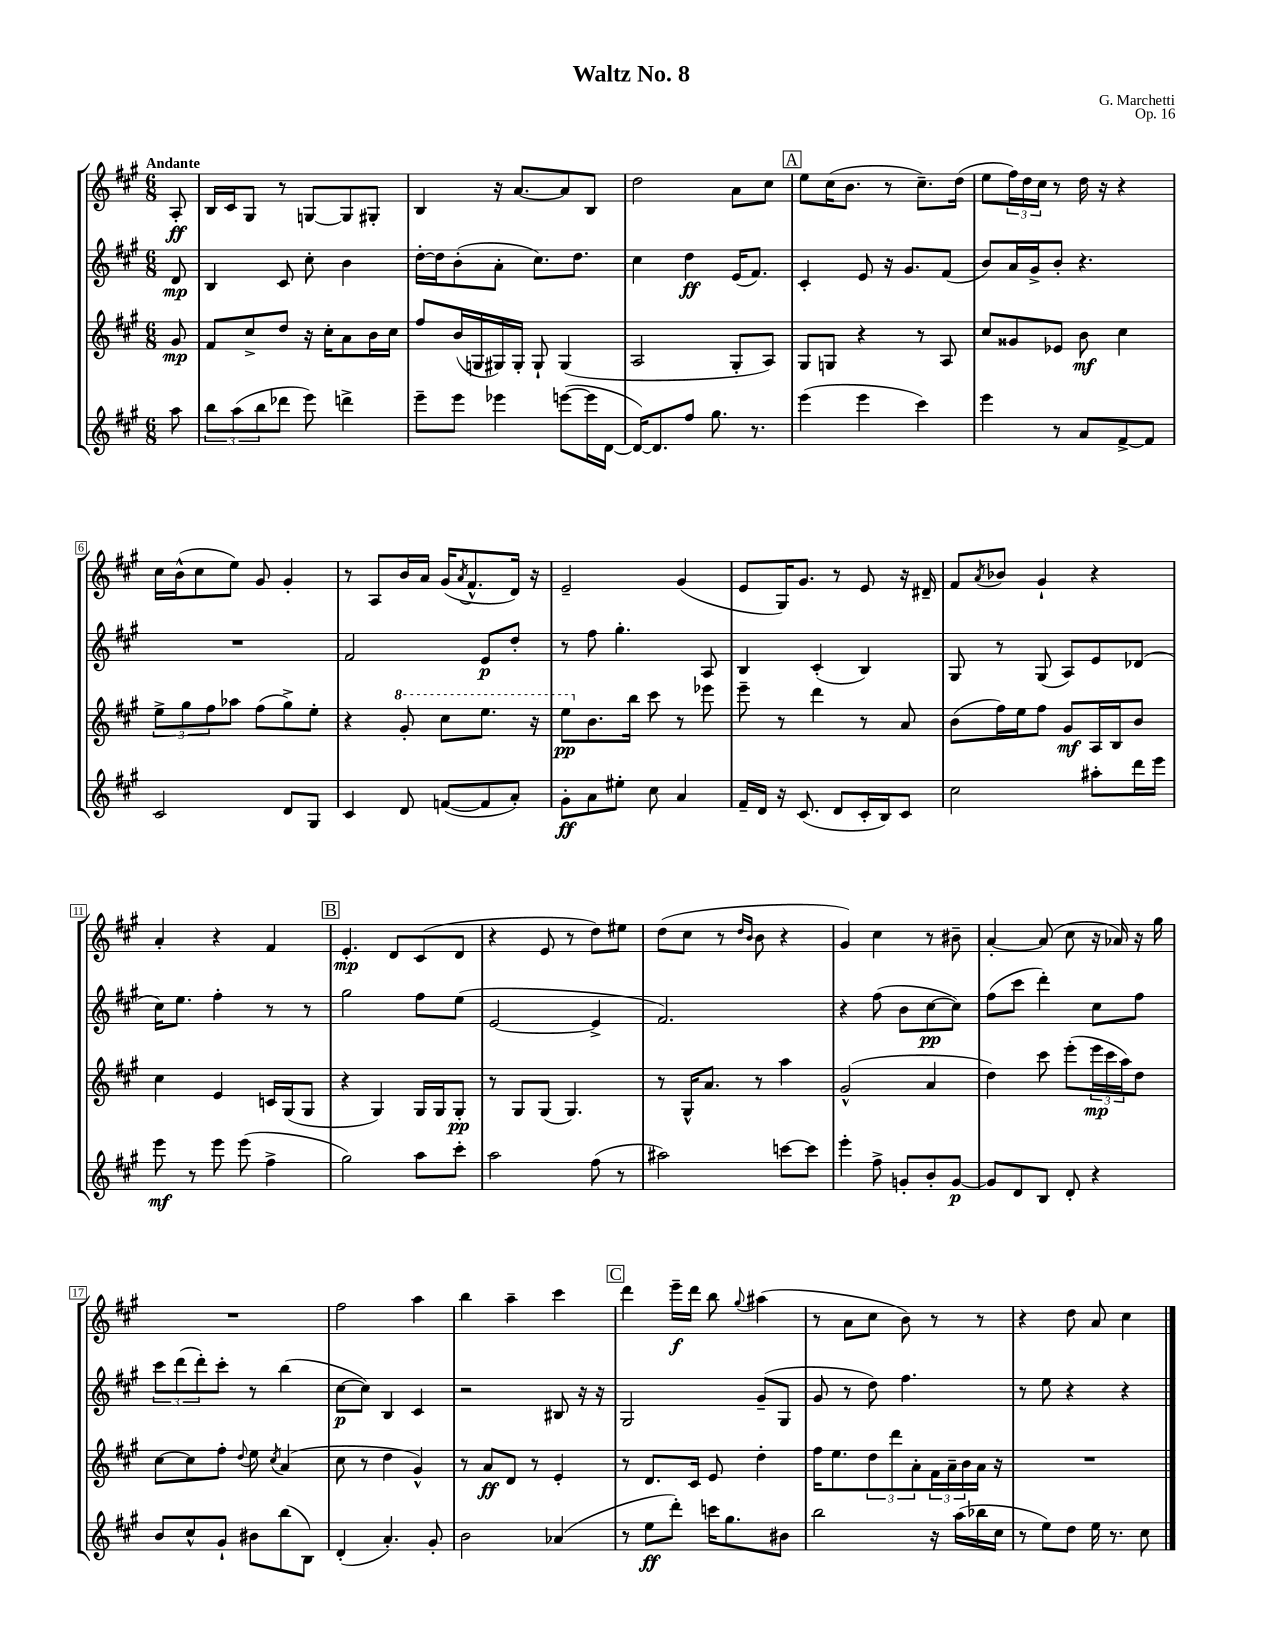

**kern	**dynam	**kern	**dynam	**kern	**dynam	**kern	**dynam
*part4	*part4	*part3	*part3	*part2	*part2	*part1	*part1
*staff4	*staff4	*staff3	*staff3	*staff2	*staff2	*staff1	*staff1
*clefG2	*	*clefG2	*	*clefG2	*	*clefG2	*
*k[f#c#g#]	*	*k[f#c#g#]	*	*k[f#c#g#]	*	*k[f#c#g#]	*
*M6/8	*	*M6/8	*	*M6/8	*	*M6/8	*
=	=	=	=	=	=	=	=
!	!	!	!	!	!	!LO:TX:a:B:t=Andante	!
8aa\	.	8g#/	mp	8d/	mp	8A'/	ff
=1	=1	=1	=1	=1	=1	=1	=1
12bb\L	.	8f#/L	.	4B/	.	16B/LL	.
.	.	.	.	.	.	16c#/J	.
(12aa\	.	.	.	.	.	.	.
.	.	8cc#^/	.	.	.	8G#/J	.
12bb\	.	.	.	.	.	.	.
8ddd-X\J	.	8dd/J	.	8c#/	.	8r	.
8eee\)	.	16r	.	8cc#'\	.	[8Gn/L	.
.	.	16cc#'\KL	.	.	.	.	.
4dddn^\	.	8a\	.	4b\	.	8G/]	.
.	.	16b\L	.	.	.	8G#X'/J	.
.	.	16cc#\JJ	.	.	.	.	.
=2	=2	=2	=2	=2	=2	=2	=2
8eee~\L	.	8ff#/L	.	[16dd'\LL	.	4B/	.
.	.	.	.	16dd\J]	.	.	.
8eee\J	.	(16b/L	.	(8b'\	.	.	.
.	.	16Gn/	.	.	.	.	.
4eee-X\	.	16G#X/)	.	8a'\J	.	16r	.
.	.	16G#'/JJ	.	.	.	[8.a/L	.
.	.	8G#`/	.	8.cc#\L)	.	.	.
([8eeen\L	.	(4G#/	.	.	.	8a/]	.
.	.	.	.	8.dd\J	.	.	.
16eee\L]	.	.	.	.	.	8B/J	.
[16d\JJ	.	.	.	.	.	.	.
=3	=3	=3	=3	=3	=3	=3	=3
16d/KL_)	.	2A/	.	4cc#\	.	2dd\	.
8.d/]	.	.	.	.	.	.	.
8ff#/J	.	.	.	4dd\	ff	.	.
8.gg#\	.	.	.	.	.	.	.
.	.	8G#'/L	.	(16e/KL	.	8a\L	.
8.r	.	.	.	8.f#/J)	.	.	.
.	.	8A/J)	.	.	.	8cc#\J	.
!!LO:REH:place=s1:t=A
=4	=4	=4	=4	=4	=4	=4	=4
(4eee\	.	8G#/L	.	4c#'/	.	8ee\L	.
.	.	8Gn/J	.	.	.	(16cc#\K	.
.	.	.	.	.	.	8.b\J	.
4eee\	.	4r	.	8e/	.	.	.
.	.	.	.	16r	.	8r	.
.	.	.	.	8.g#/L	.	.	.
4ccc#\)	.	8r	.	.	.	8.cc#~\L)	.
.	.	8A/	.	(8f#/J	.	.	.
.	.	.	.	.	.	(16dd\Jk	.
=5	=5	=5	=5	=5	=5	=5	=5
4eee\	.	8cc#/L	.	8b/L)	.	8ee\L	.
.	.	8g##X/	.	16a/L	.	24ff#\L)	.
.	.	.	.	.	.	24dd\	.
.	.	.	.	16g#^/J	.	.	.
.	.	.	.	.	.	24cc#\JJ	.
8r	.	8e-X/J	.	8b'/J	.	8r	.
8a/L	.	8b\	mf	4.r	.	16dd\	.
.	.	.	.	.	.	16r	.
[8f#^/	.	4cc#\	.	.	.	4r	.
8f#/J]	.	.	.	.	.	.	.
!!LO:LB:g=z
=6	=6	=6	=6	=6	=6	=6	=6
2c#/	.	12ee^\L	.	2.r	.	16cc#\LL	.
.	.	.	.	.	.	(16b^^\J	.
.	.	12gg#\	.	.	.	.	.
.	.	.	.	.	.	8cc#\	.
.	.	12ff#\	.	.	.	.	.
.	.	8aa-X\J	.	.	.	8ee\J)	.
.	.	(8ff#\L	.	.	.	8g#/	.
8d/L	.	8gg#^\)	.	.	.	4g#'/	.
8G#/J	.	8ee'\J	.	.	.	.	.
=7	=7	=7	=7	=7	=7	=7	=7
4c#/	.	4r	.	2f#/	.	8r	.
.	.	.	.	.	.	8A/L	.
*	*	*8va	*	*	*	*	*
8d/	.	8gg#'/	.	.	.	16b/L	.
.	.	.	.	.	.	16a/JJ	.
([8fn/L	.	8ccc#\L	.	.	.	(16g#/KL	.
.	.	.	.	.	.	8qa/	.
.	.	.	.	.	.	8.f#^^/	.
8f/]	.	8.eee\J	.	8e/L	p	.	.
8a'/J)	.	.	.	8dd'/J	.	16d/Jk)	.
.	.	16r	.	.	.	16r	.
=8	=8	=8	=8	=8	=8	=8	=8
8g#'\L	ff	8eee\L	pp	8r	.	2e~/	.
*	*	*X8va	*	*	*	*	*
8a\	.	8.b\	.	8ff#\	.	.	.
8ee#X'\J	.	.	.	4.gg#'\	.	.	.
.	.	16bb\Jk	.	.	.	.	.
8cc#\	.	8ccc#\	.	.	.	.	.
4a/	.	8r	.	.	.	(4g#/	.
.	.	8eee-X\	.	8A/	.	.	.
=9	=9	=9	=9	=9	=9	=9	=9
16f#~/LL	.	8eee~\	.	4B/	.	8e/L	.
16d/JJ	.	.	.	.	.	.	.
16r	.	8r	.	.	.	16G#/K)	.
(8.c#/	.	.	.	.	.	8.g#/J	.
.	.	4ddd\	.	(4c#'/	.	.	.
8d/L	.	.	.	.	.	8r	.
16c#'/L	.	8r	.	4B/)	.	8e/	.
16B/J)	.	.	.	.	.	.	.
8c#/J	.	8a/	.	.	.	16r	.
.	.	.	.	.	.	16d#X~/	.
=10	=10	=10	=10	=10	=10	=10	=10
2cc#\	.	(8b\L	.	8G#/	.	8f#/L	.
.	.	.	.	.	.	8qa/	.
.	.	16ff#\L)	.	8r	.	8b-X/J	.
.	.	16ee\J	.	.	.	.	.
.	.	8ff#\J	.	(8G#/	.	4g#`/	.
.	.	8g#/L	mf	8A/L)	.	.	.
8aa#X'\L	.	16A/L	.	8e/	.	4r	.
.	.	16B/J	.	.	.	.	.
16ddd\L	.	8b/J	.	(8d-X/J	.	.	.
16eee\JJ	.	.	.	.	.	.	.
!!LO:LB:g=z
=11	=11	=11	=11	=11	=11	=11	=11
8eee\	mf	4cc#\	.	16cc#\KL)	.	4a'/	.
.	.	.	.	8.ee\J	.	.	.
8r	.	.	.	.	.	.	.
8eee\	.	4e/	.	4ff#'\	.	4r	.
(8eee\	.	.	.	.	.	.	.
4ff#^\	.	16cn/LL	.	8r	.	4f#/	.
.	.	(16G#/J	.	.	.	.	.
.	.	8G#/J	.	8r	.	.	.
!!LO:REH:place=s1:t=B
=12	=12	=12	=12	=12	=12	=12	=12
2gg#\)	.	4r	.	2gg#\	.	4.e'/	mp
.	.	4G#/)	.	.	.	.	.
.	.	.	.	.	.	8d/L	.
8aa\L	.	16G#/LL	.	8ff#\L	.	(8c#/	.
.	.	16G#/J	.	.	.	.	.
8ccc#'\J	.	8G#'/J	pp	(8ee\J	.	8d/J	.
=13	=13	=13	=13	=13	=13	=13	=13
2aa\	.	8r	.	[2e/	.	4r	.
.	.	8G#/L	.	.	.	.	.
.	.	(8G#/J	.	.	.	8e/	.
.	.	4.G#/)	.	.	.	8r	.
(8ff#\	.	.	.	4e^/]	.	8dd\L)	.
8r	.	.	.	.	.	8ee#X\J	.
=14	=14	=14	=14	=14	=14	=14	=14
2aa#X\)	.	8r	.	2.f#/)	.	(8dd\L	.
.	.	16G#^^/KL	.	.	.	8cc#\J	.
.	.	8.a/J	.	.	.	.	.
.	.	.	.	.	.	8r	.
.	.	.	.	.	.	16qqdd/LL	.
.	.	.	.	.	.	16qqb/JJ	.
.	.	8r	.	.	.	8b\	.
[8cccn\L	.	4aa\	.	.	.	4r	.
8ccc\J]	.	.	.	.	.	.	.
=15	=15	=15	=15	=15	=15	=15	=15
4eee'\	.	(2g#^^/	.	4r	.	4g#/)	.
8ff#^\	.	.	.	(8ff#\	.	4cc#\	.
8gn'/L	.	.	.	8b\L	.	.	.
8b'/	.	4a/	.	[8cc#\	pp	8r	.
[8g/J	p	.	.	8cc#\J])	.	8b#X~\	.
=16	=16	=16	=16	=16	=16	=16	=16
8g/L]	.	4dd\)	.	(8ff#\L	.	[4a'/	.
8d/	.	.	.	8ccc#\J	.	.	.
8B/J	.	8ccc#\	.	4ddd'\)	.	(8a/]	.
8d'/	.	(8eee'\L	.	.	.	8cc#\	.
4r	.	24eee\L	mp	8cc#\L	.	16r	.
.	.	24ccc#\	.	.	.	.	.
.	.	.	.	.	.	16a-X/)	.
.	.	24aa\J)	.	.	.	.	.
.	.	8dd\J	.	8ff#\J	.	16r	.
.	.	.	.	.	.	16gg#\	.
!!LO:LB:g=z
=17	=17	=17	=17	=17	=17	=17	=17
8b/L	.	[8cc#\L	.	12ccc#\L	.	2.r	.
.	.	.	.	(12ddd\	.	.	.
8cc#^^/	.	8cc#\]	.	.	.	.	.
.	.	.	.	12ddd'\)	.	.	.
8g#`/J	.	8ff#'\J	.	8ccc#'\J	.	.	.
.	.	8qqdd/	.	.	.	.	.
8b#X\L	.	8ee\	.	8r	.	.	.
.	.	8qcc#/	.	.	.	.	.
(8bb\	.	(4a/	.	(4bb\	.	.	.
8B\J)	.	.	.	.	.	.	.
=18	=18	=18	=18	=18	=18	=18	=18
(4d'/	.	8cc#\	.	[8cc#\L	p	2ff#\	.
.	.	8r	.	8cc#\J])	.	.	.
4.a'/)	.	4dd\	.	4B/	.	.	.
.	.	4g#^^/)	.	4c#/	.	4aa\	.
8g#'/	.	.	.	.	.	.	.
=19	=19	=19	=19	=19	=19	=19	=19
2b\	.	8r	.	2r	.	4bb\	.
.	.	8a/L	ff	.	.	.	.
.	.	8d/J	.	.	.	4aa~\	.
.	.	8r	.	.	.	.	.
(4a-X/	.	4e'/	.	8B#X/	.	4ccc#\	.
.	.	.	.	16r	.	.	.
.	.	.	.	16r	.	.	.
!!LO:REH:place=s1:t=C
=20	=20	=20	=20	=20	=20	=20	=20
8r	.	8r	.	2G#/	.	4ddd\	.
8ee\L	ff	8.d/L	.	.	.	.	.
8ddd'\J)	.	.	.	.	.	16eee~\LL	f
.	.	16c#/Jk	.	.	.	16ddd\JJ	.
16cccn\KL	.	8e/	.	.	.	8bb\	.
8.gg#\	.	.	.	.	.	.	.
.	.	.	.	.	.	8qqgg#/	.
.	.	4dd'\	.	(8g#~/L	.	(4aa#X\	.
8b#X\J	.	.	.	8G#/J	.	.	.
=21	=21	=21	=21	=21	=21	=21	=21
2bb\	.	16ff#\KL	.	8g#/	.	8r	.
.	.	8.ee\	.	.	.	.	.
.	.	.	.	8r	.	8a\L	.
.	.	12dd\	.	8dd\)	.	8cc#\J	.
.	.	12ddd\	.	.	.	.	.
.	.	.	.	4.ff#\	.	8b\)	.
.	.	12a'\	.	.	.	.	.
16r	.	24f#\L	.	.	.	8r	.
.	.	24a~\	.	.	.	.	.
(16aa\LL	.	.	.	.	.	.	.
.	.	24b\	.	.	.	.	.
16bb-X\	.	16a\JJ	.	.	.	8r	.
16cc#\JJ	.	16r	.	.	.	.	.
=22	=22	=22	=22	=22	=22	=22	=22
8r	.	2.r	.	8r	.	4r	.
8ee\L)	.	.	.	8ee\	.	.	.
8dd\J	.	.	.	4r	.	8dd\	.
16ee\	.	.	.	.	.	8a/	.
8.r	.	.	.	.	.	.	.
.	.	.	.	4r	.	4cc#\	.
8cc#\	.	.	.	.	.	.	.
==	==	==	==	==	==	==	==
*-	*-	*-	*-	*-	*-	*-	*-
